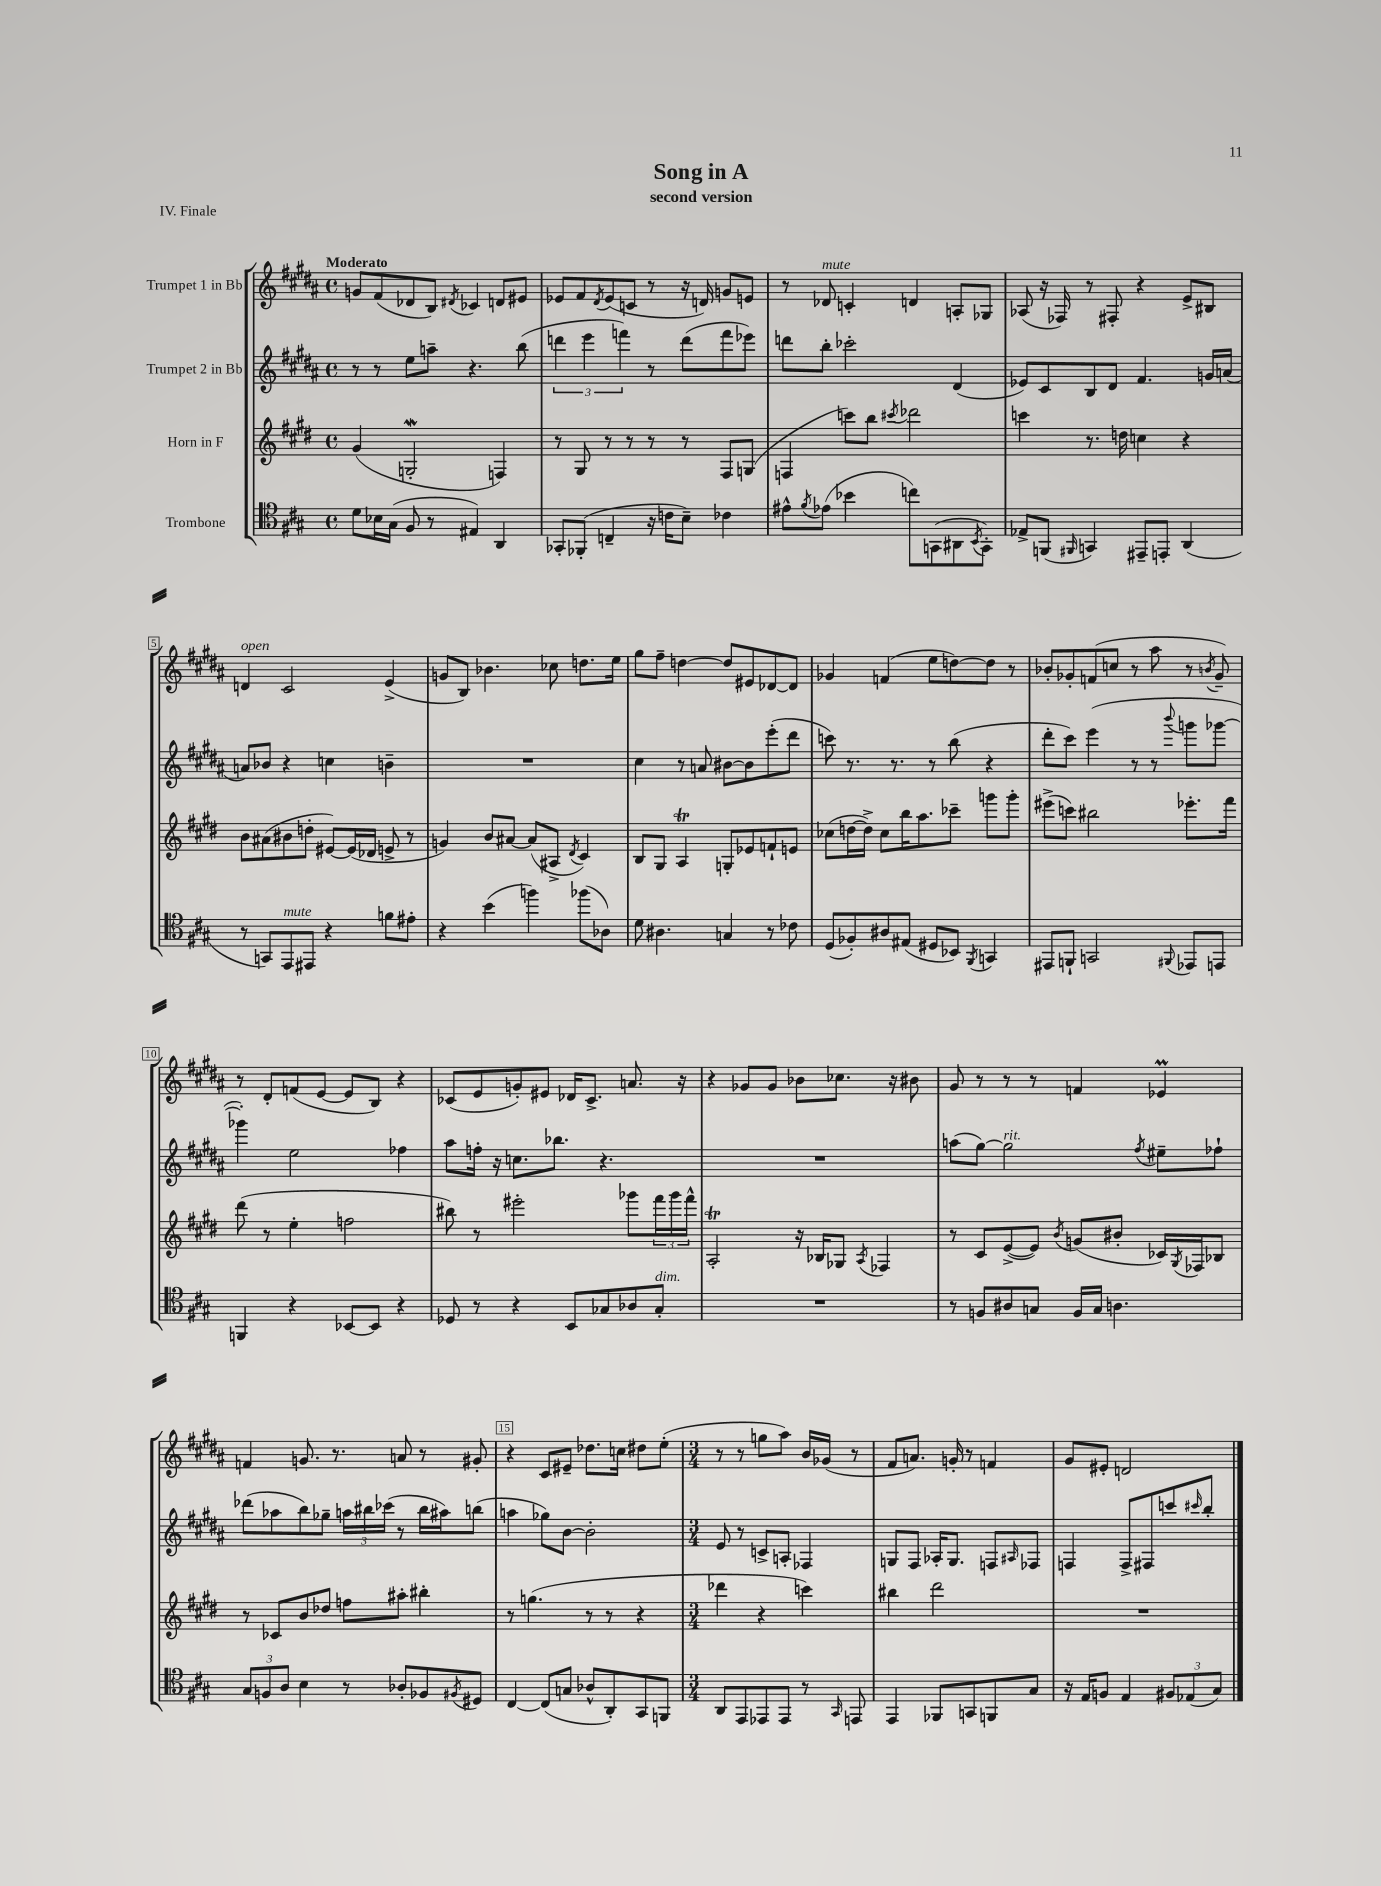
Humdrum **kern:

**kern	**kern	**kern	**kern
*staff4	*staff3	*staff2	*staff1
*clefC4	*clefG2	*clefG2	*clefG2
*k[f#c#g#]	*k[f#c#g#d#]	*k[f#c#g#d#a#]	*k[f#c#g#d#a#]
*M4/4	*M4/4	*M4/4	*M4/4
*met(c)	*met(c)	*met(c)	*met(c)
8d	(4g#	8r	8g
16B-	.	8r	(8f#
(16G#	.	.	.
8F#	2G'	8ee	8d-
8r	.	8aa~	8B)
.	.	.	8qd#
4E#)	.	4.r	4c-
4AA	4F)	.	8d
.	.	(8bb	8e#
=	=	=	=
8GG-'	8r	6ddd	8e-
(8FF-'	8G#	.	8f#
.	.	6eee	.
.	.	.	8qd#
4C~	8r	.	(8e-
.	.	6fff)	.
.	8r	.	8c
16r	8r	8r	8r
16c	.	.	.
8B~)	8r	(8ddd	16r
.	.	.	16d)
4c-	8F#	8fff	8g
.	(8G	8eee-)	8e
=	=	=	=
8e#^^	4F	8ddd	8r
8qf#	.	.	.
(8e-	.	8bb'	8d-
4b-	8ccc)	2ccc-'	4c'
.	8bb	.	.
.	8qccc#	.	.
8cc)	2ddd-	.	4d
(8GG	.	.	.
8AA#	.	(4d#	8A'
8qBB	.	.	.
8GG')	.	.	8G-
=	=	=	=
8E-^	4ccc	8e-)	(8A-
(8FF	.	8c#	16r
.	.	.	16F-)
16qqFF#	.	.	.
4GG)	8.r	8B	8r
.	.	8d#	8F#'
.	16dd	.	.
8EE#~	4cc	4.f#	4r
8EE'	.	.	.
(4AA	4r	.	8e^
.	.	16g	8B#
.	.	(16a	.
=	=	=	=
8r	8b	8a)	4d
8GG)	(8a#	8b-	.
8EE	8b#	4r	2c#
8EE#	8dd'	.	.
4r	[8e#)	4cc	.
.	(16e#]	.	.
.	16d-	.	.
8f	8e^	4b~	(4e^
8e#'	8r	.	.
=	=	=	=
4r	4g)	1r	8g
.	.	.	8B)
(4b	8b	.	4.b-
.	[8a#	.	.
4ff)	(8a#]	.	.
.	8A#^	.	8cc-
.	8qd#	.	.
(8ff-	4c#)	.	8.dd
8A-)	.	.	.
.	.	.	16ee
=	=	=	=
8d	8B	4cc#	8gg#
4.A#	8G#	.	8ff#~
.	4A	8r	[4dd
.	.	8a	.
4G	8G'	[8b#	8dd]
.	8e-	8b#]	8e#
8r	8f`	(8eee'	[8d-
8c-	8e	8ddd#	8d-]
=	=	=	=
(8D	(8cc-	8ccc)	4g-
8F-')	[16dd	8.r	.
.	16dd^])	.	.
8A#	8cc-	.	(4f
.	.	8.r	.
(8E#	16bb	.	.
.	8.aa	.	.
8D#	.	8r	8ee
8BB-)	8ccc-~	(8bb	[8dd)
8qFF#	.	.	.
4GG	8ggg	4r	8dd]
.	8ggg'	.	8r
=	=	=	=
8EE#	(8eee#^	8ddd#'	8b-'
8FF`	8ccc)	8ccc#)	8g-'
2GG	2bb#	(4eee	(8f
.	.	.	8cc
.	.	8r	8r
.	.	8r	8aa#
8qqFF#	.	8qqbbb	.
8EE-	8.eee-'	8ggg	8r
.	.	.	8qb
8EE	.	[8ggg-	8g-~)
.	16fff#	.	.
=	=	=	=
4FF	(8ddd#	4ggg-'])	8r
.	8r	.	8d#'
4r	4ee'	2ee	(8f
.	.	.	[8e
[8BB-	2ff	.	8e]
8BB-]	.	.	8B)
4r	.	4ff-	4r
=	=	=	=
8D-	8bb#)	8aa#	(8c-
8r	8r	16ff'	8e
.	.	16r	.
4r	2eee#'	8.cc	8g')
.	.	.	8e#
.	.	8.bb-	.
8BB	.	.	16d-
.	.	.	8.c-^
8G-	.	4.r	.
8A-	8ggg-	.	8.a
8G-'	24fff#	.	.
.	24ggg-	.	.
.	.	.	16r
.	24fff#^^	.	.
=	=	=	=
1r	2A'	1r	4r
.	.	.	8g-
.	.	.	8g-
.	16r	.	8b-
.	16B-	.	.
.	8G-	.	8.cc-
.	8qA	.	.
.	4F-	.	.
.	.	.	16r
.	.	.	8b#
=	=	=	=
8r	8r	(8aa	8g#
8F	8c#	[8gg#)	8r
8A#	([8e^	2gg#]	8r
8G	8e])	.	8r
.	8qb	.	.
16F	(8g	.	4f
16G	.	.	.
4.A	8b#'	.	.
.	.	8qff#	.
.	16c-)	8ee#~	4e-
.	8qG#	.	.
.	16F-	.	.
.	8B-	8ff-`	.
=	=	=	=
12G#	8r	(8ddd-	4f
12F	.	.	.
.	8c-	8aa-	.
12A	.	.	.
4B	8b	8bb)	8.g
.	8dd-	8gg-~	.
.	.	.	8.r
8r	8ff	24aa	.
.	.	24bb#	.
.	.	(24ccc-	.
8A-'	8aa#'	8r	8a
8F-	4bb#'	16bb#	8r
.	.	16aa#)	.
8qF#	.	.	.
8D#	.	(8bb	8g#'
=	=	=	=
[4C#	8r	4aa	4r
.	(4.gg	.	.
(8C#]	.	8gg-)	8c#
8G	.	[8b	8e#~
8A-^^	8r	2b']	8.dd-
8AA')	8r	.	.
.	.	.	16cc
8GG#	4r	.	8dd#
8FF	.	.	(8ee'
=	=	=	=
*M3/4	*M3/4	*M3/4	*M3/4
8AA	4ddd-	8e	8r
8EE	.	8r	8r
8EE-	4r	8c^	8gg
8EE-	.	8A'	8aa#)
8r	4ccc)	4F-	16b
.	.	.	(16g-
16qqGG#	.	.	.
8EE	.	.	8r
=	=	=	=
4EE	4bb#	8G	8f#
.	.	8F#	8.a)
8FF-	2ddd#	16A-'	.
.	.	8.G	16g'
8GG	.	.	8r
8FF	.	8F	4f
.	.	16qqA#	.
8G#	.	8F-	.
=	=	=	=
16r	2.r	4F	8g#
16E	.	.	.
8F	.	.	8e#'
4E	.	8F^	2d
.	.	8F#	.
12F#	.	8ccc	.
(12E-	.	.	.
.	.	16qqccc#	.
.	.	8bb'	.
12G#)	.	.	.
==	==	==	==
*-	*-	*-	*-
